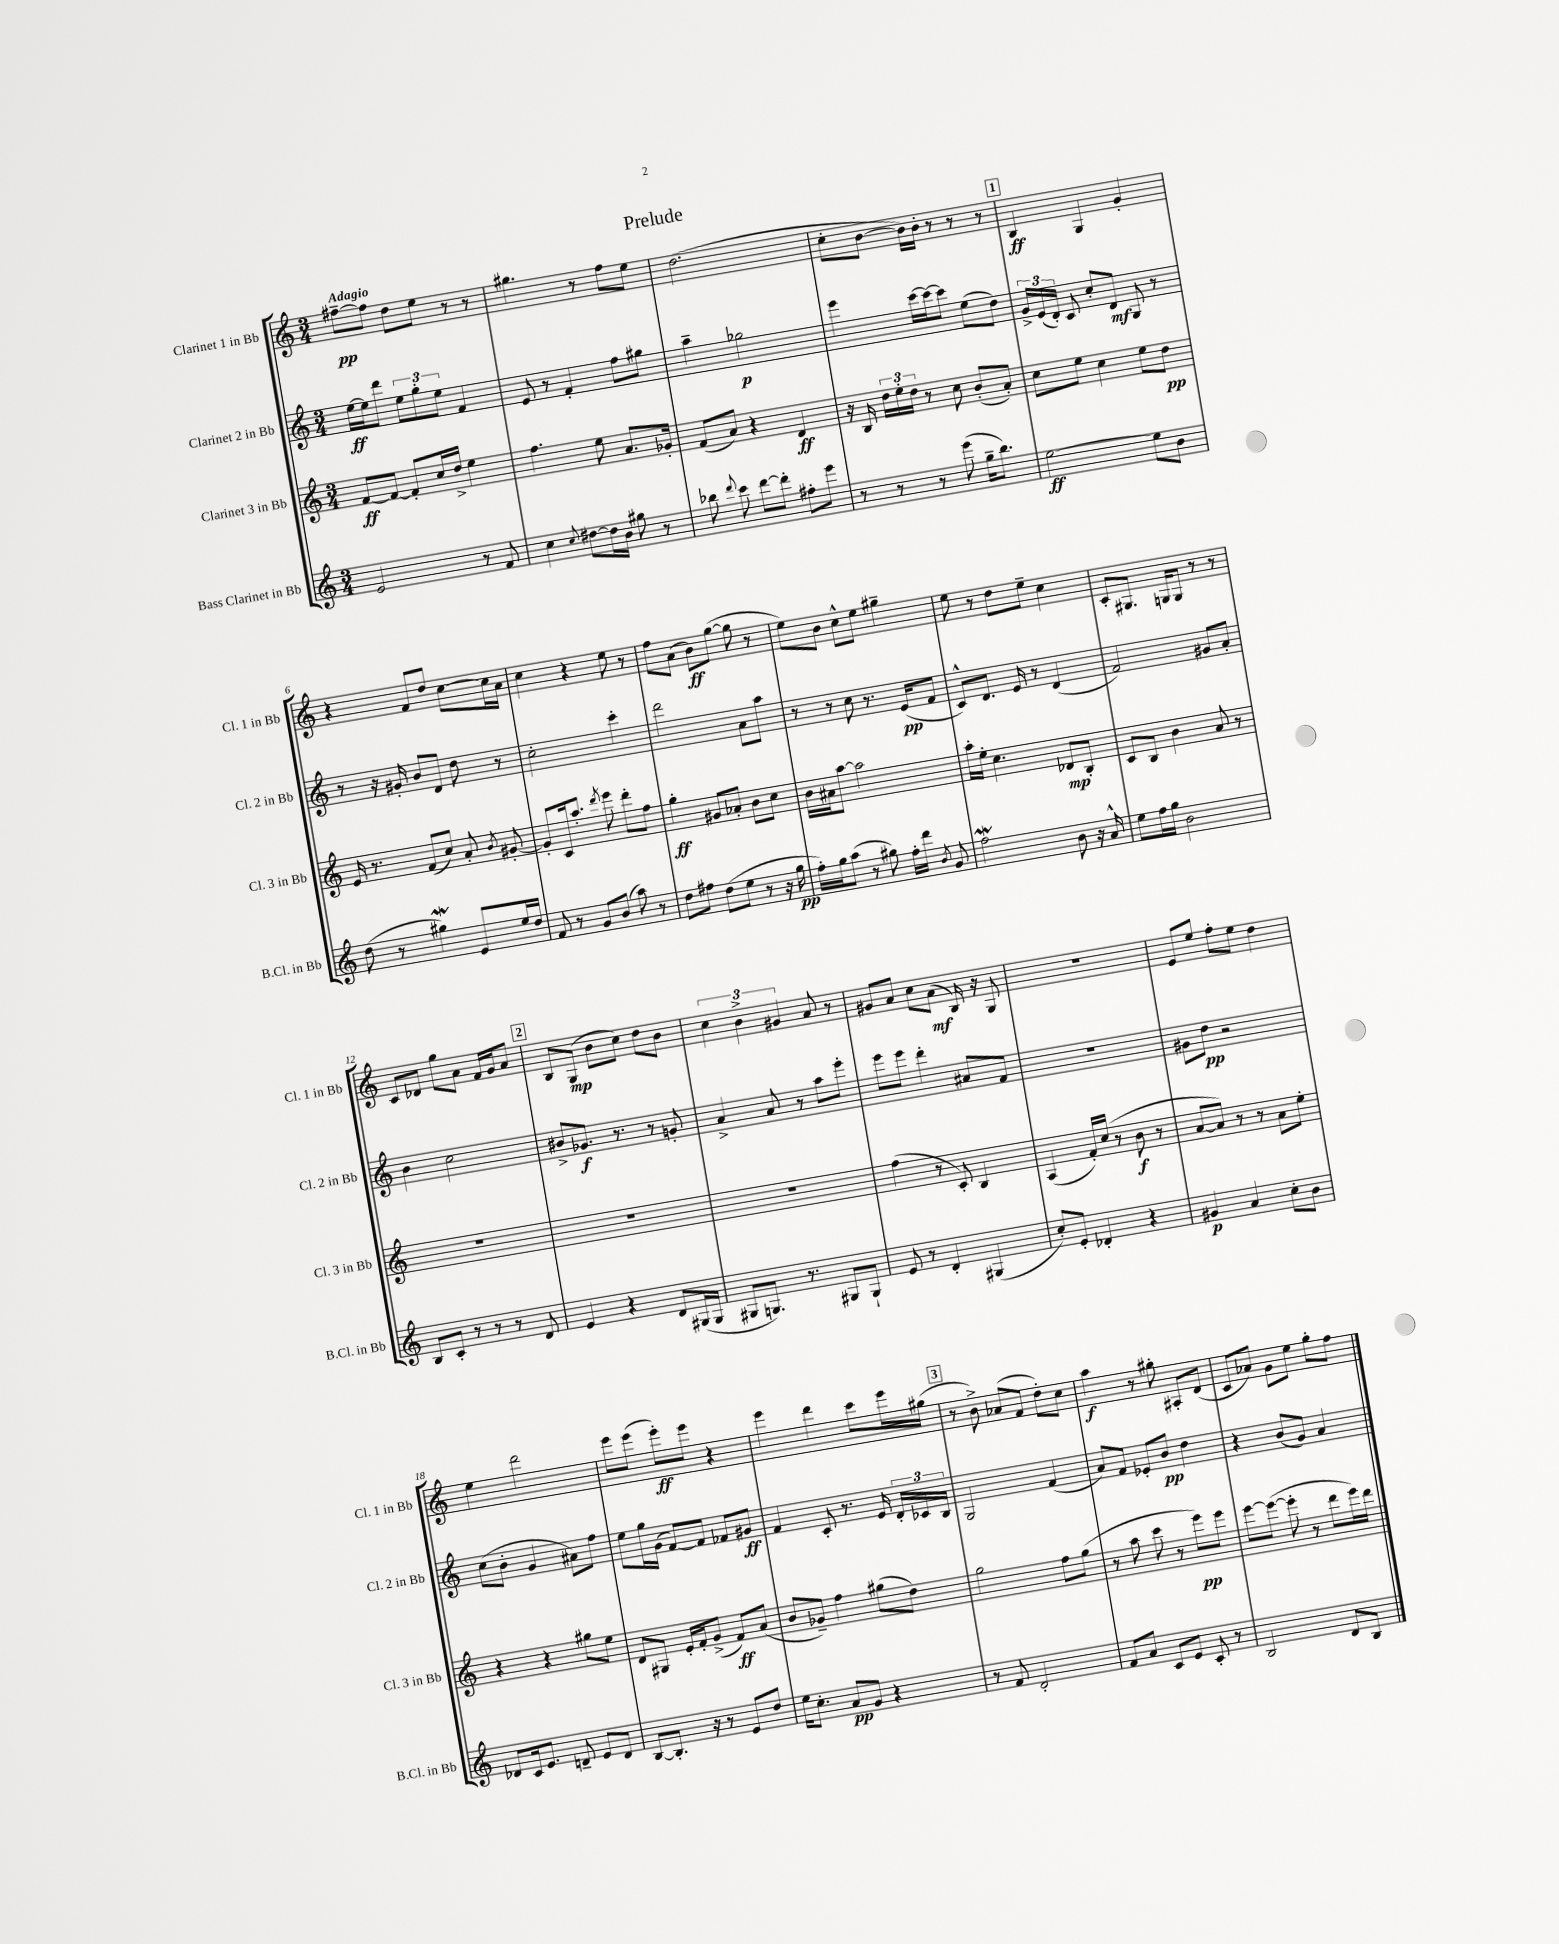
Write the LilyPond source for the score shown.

\header { title = "Prelude" }
<<
\new StaffGroup <<
\new Staff = "s0" \with { instrumentName = "Clarinet 1 in Bb" shortInstrumentName = "Cl. 1 in Bb" } {
    \clef treble \key c \major \numericTimeSignature \time 3/4 \tempo "Adagio"
    \autoBeamOff fis''8[~--\pp fis''8] d''8[ e''8] r8 r8 |
    gis''4. r8 f''8[ e''8] |
    d''2.( |
    c''8[-. b'8]~ b'16[) b'16]-. r8 r8 r8 |
    \mark \markup { \box "1" } b4\ff g4 g'4-. |
    r4 f'8[ d''8] c''8[~ c''16 a'16] |
    c''4 r4 e''8 r8 |
    f''8[ a'8]( b'8[\ff) g''8]~( g''8 r8 |
    e''8[) b'8] c''8[-^ e''8] gis''4-- |
    e''8 r8 d''8[ e''8]-- c''4 |
    c'8[-. gis8.] g16[ g8] r8 r8 |
    c'8[ des'8] g''8[ a'8] f'16[ g'16 a'8] |
    \mark \markup { \box "2" } b8[ g8]\mp( b'8[ c''8]) d''8[ b'8] |
    \tuplet 3/2 { c''4 b'4-> gis'4 } a'8 r8 |
    gis'8[ a'8] c''8[ a'8]\mf( b16) r16 g8 |
    R2. |
    e'8[ e''8] f''8[-. e''8] d''4 |
    e''4 d'''2 |
    e'''8[ e'''8]( e'''8[-.\ff) e'''8] r4 |
    e'''4 d'''4 c'''8[ e'''16 gis''16]( |
    \mark \markup { \box "3" } r8 b'8->) aes'8[( f'8] d''8[-.) c''8] |
    a''4\f r8 gis''8-. ais8[-. d'8]( |
    c'8[ aes'8]) g'8[ e''8] g''8[-. f''8] \bar "|." |
}
\new Staff = "s1" \with { instrumentName = "Clarinet 2 in Bb" shortInstrumentName = "Cl. 2 in Bb" } {
    \clef treble \key c \major \numericTimeSignature \time 3/4
    \autoBeamOff e''16[~\ff e''16 d'''8] \tuplet 3/2 { e''8[ g''8-. e''8] } f'4 |
    e'8 r8 f'4-. f''8[ gis''8] |
    a''4-- ges''2\p |
    e'''4 c'''16[~ c'''16~ c'''8] e''8[( d''8]) |
    \mark \markup { \box "1" } \tuplet 3/2 { g'16[-> e'16( d'16]-.) } c'8 c''8[-. d'8]\mf g8 r8 |
    r8 r16 gis'16-. b'8[ d'8] d''8 r8 |
    c''2-. c'''4-. |
    d'''2 a'8[ a''8] |
    r8 r8 c''8 r8. e'16[\pp( f'8] |
    c'8[-^) d'8.] e'16 r8 d'4( |
    f'2) gis'8[ a'8]-. |
    b'4 c''2 |
    \mark \markup { \box "2" } bis'8[-> ges'8.]\f r8. r8 g'8-. |
    a'4-> a'8 r8 a''8[ e'''8]-. |
    e'''8[ e'''8] d'''4-. ais'8[ f'8] |
    R2. |
    gis'8[ d''8]\pp r2 |
    c''8[( b'8]-. g'4 ais'8[) f''8] |
    e''8[ g''16 g'16]( f'8[~) f'8] fes'8[ gis'8]\ff |
    f'4 c'8-. r8. e'16 \tuplet 3/2 { d'16[-. ces'16 b16] } |
    \mark \markup { \box "3" } g2 f'4( |
    a'8[) f'8] ees'8[-. b'8]\pp d''4 |
    r4 b'8[( g'8]) a'4 \bar "|." |
}
\new Staff = "s2" \with { instrumentName = "Clarinet 3 in Bb" shortInstrumentName = "Cl. 3 in Bb" } {
    \clef treble \key c \major \numericTimeSignature \time 3/4
    \autoBeamOff f'8[~\ff f'8]~ f'8[-. c''16 d''16]-> e''4 |
    f''4. e''8 a'8.[ ges'16]-. |
    f'8[( a'8]) r4 d'4\ff |
    r16 b16 \tuplet 3/2 { d''16[ e''16-. d''16] } r8 c''8 b'8[-.( a'8]-.) |
    \mark \markup { \box "1" } c''8[ e''8] c''4 e''8[ d''8]\pp |
    e'16 r8. f'8[( c''8]) a'8-. \acciaccatura { b'8 } gis'8~-. |
    gis'8[-. c'16 a''8.]-. \acciaccatura { d'''8 } e'''8 d'''8[-. f''8] |
    g''4-.\ff gis'8[ aes'8]-. b'8[ c''8] |
    b'16[ ais'16 a''8]~ a''2 |
    a''16[-. e''16]-. c''4. des'8[\mp b8]-. |
    c'8[ b8] b'4 a'8 r8 |
    R2. |
    \mark \markup { \box "2" } R2. |
    R2. |
    f''4( r8 c'8-.) b4 |
    a4( f'16[-.) c''16]( r8 b'8\f r8 |
    a'8[~ a'8]) r8 r8 a'8[ e''8]-. |
    r4 r4 gis''8[ e''8] |
    d'8[ gis8] e'16[-. f'16-. g'8]->( f'8[\ff) a'8]( |
    b'8[ ges'8]--) f''4 gis''8[( d''8]) |
    \mark \markup { \box "3" } g''2 f''8[ g''8]( |
    r8 a''8 c'''8 r8 e'''8[\pp) e'''8] |
    e'''8[~ e'''8]~( e'''8-. r8 d'''8[ e'''16) d'''16] \bar "|." |
}
\new Staff = "s3" \with { instrumentName = "Bass Clarinet in Bb" shortInstrumentName = "B.Cl. in Bb" } {
    \clef treble \key c \major \numericTimeSignature \time 3/4
    \autoBeamOff e'2 r8 f'8 |
    c''4 \appoggiatura { c''8 } dis''8[~ dis''16 b'16] gis''8 r8 |
    bes''8 \appoggiatura { d'''8 } c'''8 d'''8[~ d'''8]-. fis''8[-. e'''8] |
    r8 r8 r8 e'''8( g''16[-- b''8.]) |
    \mark \markup { \box "1" } e''2~\ff e''8[ b'8] |
    d''8( r8 gis''4\mordent) e'8[ e''16 d''16] |
    f'8 r8 g'8[ b'8]( a''8) r8 |
    d''8[ fis''8] d''8[( e''8] r8 r16 g''16\pp |
    f''16[-.) g''16 a''8]( r8 gis''8) f''16[-. d'''16] \acciaccatura { b'8 } g'8 |
    f''2\mordent b'8 r16 a'16-^ |
    e''8[ f''16 g''16] b'2 |
    b8[ c'8]-. r8 r8 r8 d'8 |
    \mark \markup { \box "2" } e'4 r4 d'8[ gis16( gis16] |
    gis8[ g8.]) r8. gis8[ gis8]-! |
    e'8 r8 d'4-. gis4( |
    c''8[-.) e'8]-. des'4-. r4 |
    gis'4\p a'4 c''8[-. b'8] |
    des'8[ c'16 e'8.] d'8-- e'8[ d'8] |
    b8[~ b8.]-. r16 r8 e'8[ d''8] |
    e''16[ c''8.]-. a'8[\pp g'8] r4 |
    \mark \markup { \box "3" } r8 f'8 d'2-. |
    f'8[ a'8] c'8[ e'8] c'8-. r8 |
    b2 d'8[ b8] \bar "|." |
}
>>
>>
